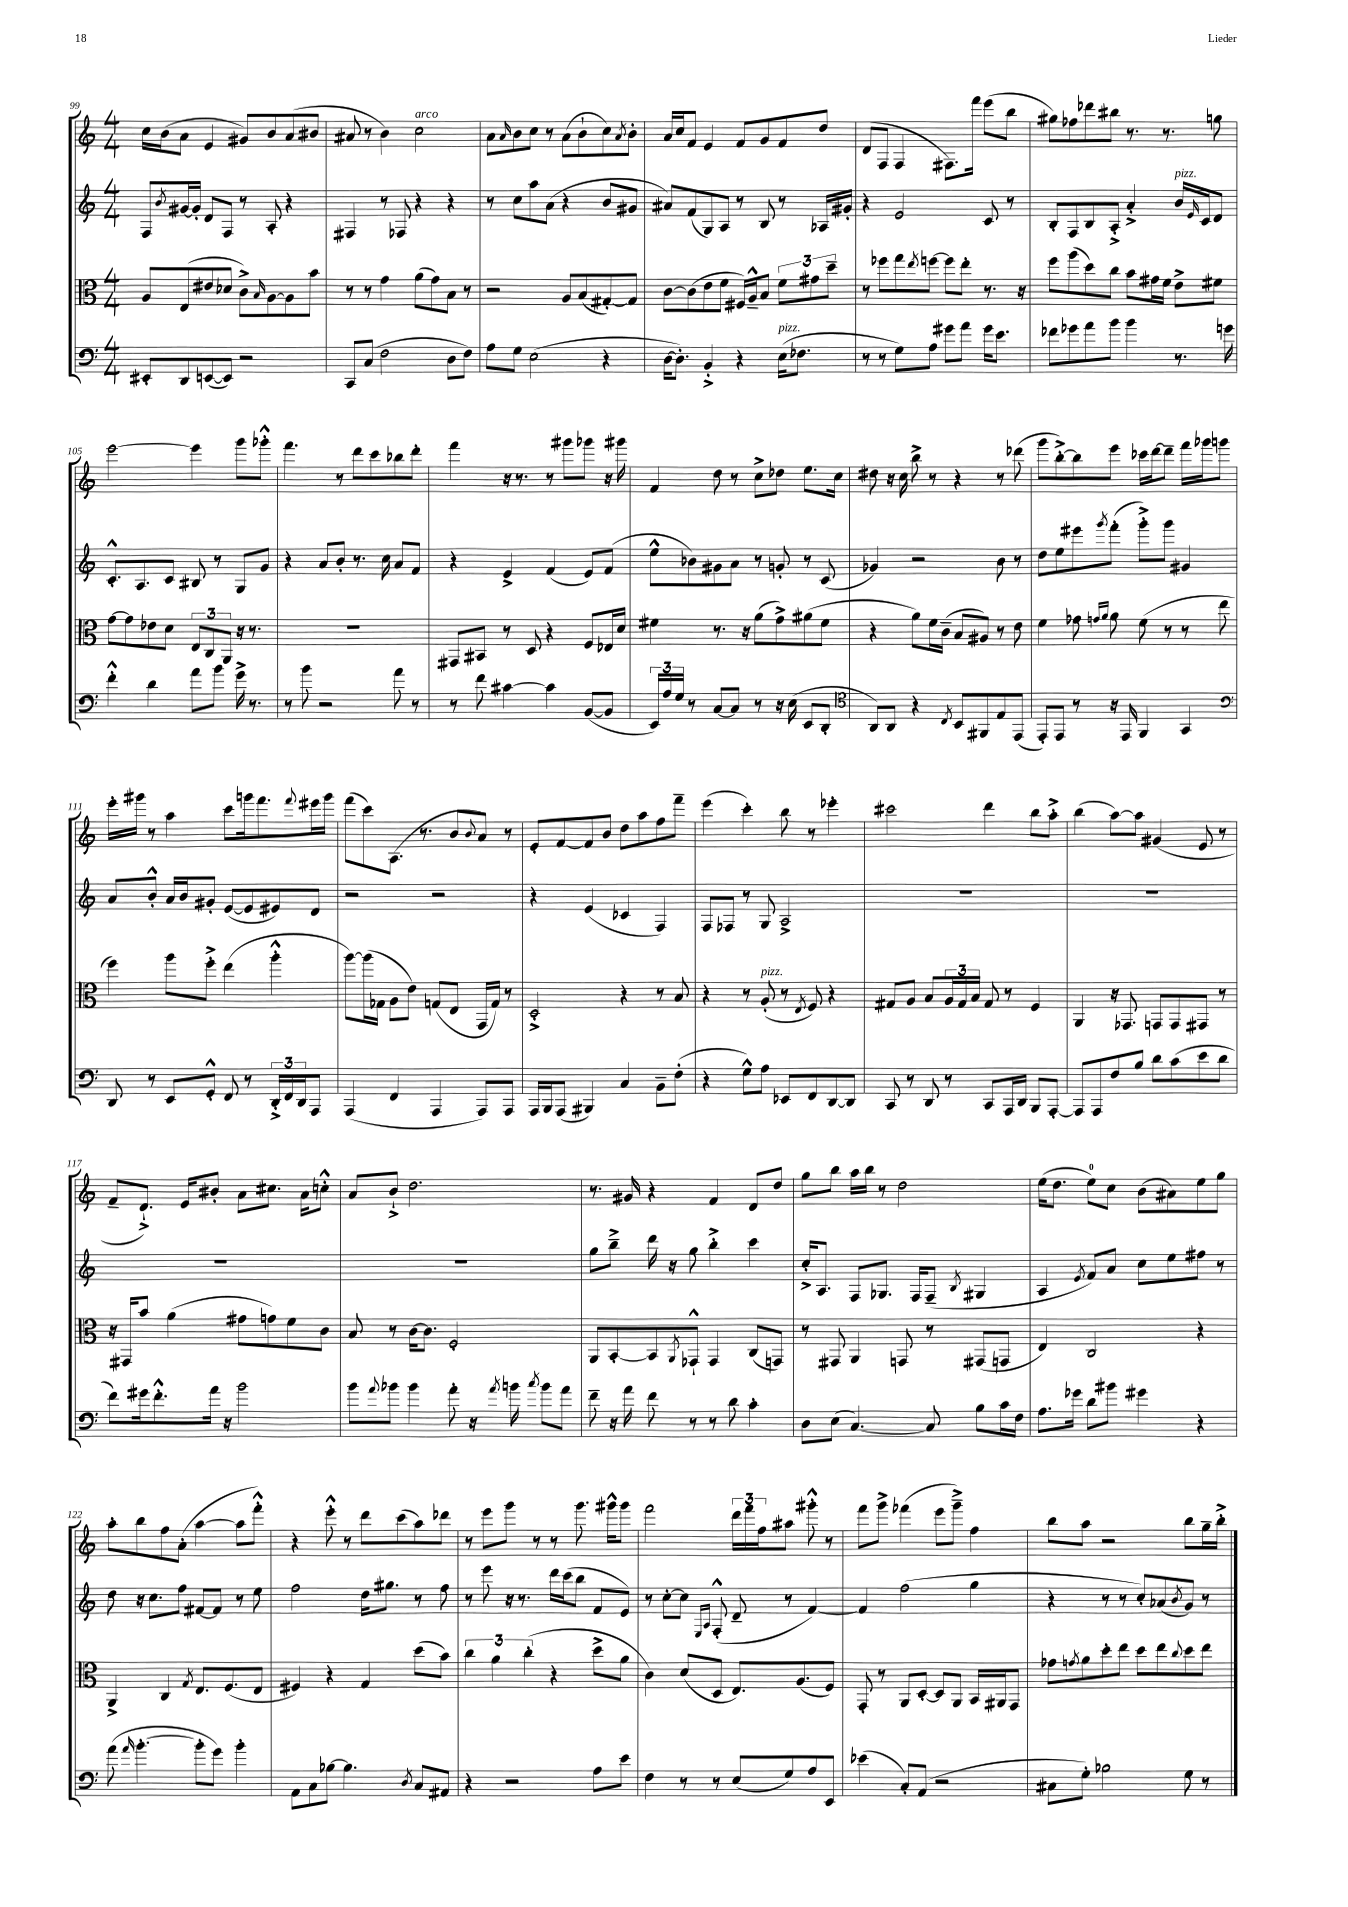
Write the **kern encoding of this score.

**kern	**kern	**kern	**kern
*staff4	*staff3	*staff2	*staff1
*clefF4	*clefC3	*clefG2	*clefG2
*k[]	*k[]	*k[]	*k[]
*M4/4	*M4/4	*M4/4	*M4/4
8EE#'/L	8A/L	8F/L	16cc\LL
.	.	.	(16b\J
.	.	8qb/	.
8DD/	(8E/	[16g#/L	8a\J
.	.	16g#'/]JJ	.
([8EE/	8e#/	8d/L	4e/
8EE/]J)	8d-/J	8F/J	.
2r	8c^\L)	8r	8g#/L)
.	16qqB/	.	.
.	[8A\	8A'/	8b/
.	8A\]	4r	(8a/
.	8b\J	.	8b#/J
=	=	=	=
8CC/L	8r	4F#/	8a#/
(8C/J	8r	.	8r
2F\	4g\	8r	4b\)
.	.	8F-/	.
.	(8a\L	4r	2cc\
.	8g\)	.	.
8D\L	8B\J	4r	.
8F\J)	8r	.	.
=	=	=	=
8A\L	2r	8r	8a\L
.	.	.	16qqa/
8G\J	.	8cc\L	8b\
(2E\	.	8aa\	8cc\J
.	.	(8a\J	8r
.	8A/L	4r	(8a\L
.	(8B/	.	8b`\
4r	[8G#'/)	8b/L	8cc\)
.	.	.	8qa/
.	8G#/]J	8g#/J	8b'\J
=	=	=	=
[16D\LK	[8c\L	8a#/L)	16a/LL
8.D'\]J)	.	.	16cc/J
.	(8c\]	(8f/	8f/J
4BB'^/	8e\	8G/)	4e/
.	8f\J	8A/J	.
4r	16F#/LL)	8r	8f/L
.	16A~^^/J	.	.
.	8B/J	8B/	8g/
(16E\LK	12f\L	8r	8f/
8.F-\J	.	.	.
.	12g#\	.	.
.	.	16A-/LL	8dd/J
.	12dd~\J	.	.
.	.	16g#'/JJ	.
=	=	=	=
8r	8r	4r	(8d/L
8r	8ff-\L	.	8F/J
8G\L)	8gg\	2e/	4F/
.	8qee/	.	.
8A\J	[8ff\J	.	.
8g#\L	8ff\]L	.	8.F#\L)
8a\J	8ee'\J	.	.
.	.	.	16fff\Jk
16g#\LK	8.r	8c/	(8eee\L
8.e\J	.	.	.
.	.	8r	8bb\J
.	16r	.	.
=	=	=	=
8f-\L	8ff\L	8B'/L	8gg#\L)
8g-\	(8aa\	8F/	8ff-\
8a\	8dd\)	8B/	8ddd-\
8b\J	8cc\J	8A'^/J	8bb#\J
4b\	8b\L	4a'^/	8.r
.	16g#\L	.	.
.	16f\JJ	.	8.r
8.r	8e^\L	16b/LL	.
.	.	16qqe/	.
.	.	16c/J	.
.	8f#\J	8d/J	8gg\
16g\	.	.	.
=	=	=	=
4f'^^\	[8g\L	8.c'^^/L	[2eee\
.	8g\]	.	.
.	.	8.A/	.
4d\	8e-\	.	.
.	8d\J	8c/J	.
8a\L	12E/L	8B#/	4eee\]
.	12C/	.	.
8b\J	.	8r	.
.	12AA/J	.	.
16g^\	16r	8G/L	8ggg\L
8.r	8.r	.	.
.	.	8g/J	8ggg-'^^\J
=	=	=	=
8r	1r	4r	4.fff\
8b\	.	.	.
2r	.	8a/L	.
.	.	8b'/J	8r
.	.	8.r	8ddd\L
.	.	.	8ccc\
.	.	16cc\	.
8a\	.	8a/L	8bb-\
8r	.	8f/J	8ddd'\J
=	=	=	=
8r	8GG#/L	4r	4fff\
8f\	8BB#/J	.	.
[4c#\	8r	4e^/	16r
.	.	.	8.r
.	8D/	.	.
4c#\]	4r	(4f/	8r
.	.	.	8ggg#\L
([8BB/L	8F/L	8e/L)	8ggg-\J
8BB/]J	16E-/L	(8f/J	16r
.	16d/JJ	.	16ggg#\
=	=	=	=
24EE/LL)	4f#\	8ee^^\L	4f/
24A/	.	.	.
24G/JJ	.	.	.
8r	.	8b-\)	.
[8C/L	8.r	8g#\	8dd\
8C/]J	.	8a\J	8r
.	16r	.	.
8r	(8a\L	8r	8cc^\L
16r	8g^\)	8g'/	8dd-\J
(16E\	.	.	.
8EE/L	(8a#\	8r	8.ee\L
8DD'/J	8f#\J	(8c/	.
.	.	.	16cc\Jk
=	=	=	=
*clefC4	*	*	*
8AA/L)	4r	4g-/)	8dd#\
8AA/J	.	.	16r
.	.	.	16cc\
4r	8a\L)	2r	8bb^\
.	16f\L	.	8r
.	(16c~\JJ	.	.
8qC/	.	.	.
8BB/L	8B/L	.	4r
8FF#/	8A#/J)	.	.
8E/	8r	8b\	8r
(8EE/J	8e\	8r	(8ddd-\
=	=	=	=
8EE'/L)	4f\	8dd\L	8ggg\L
8EE/J	.	8ee\	[8bb'^\)
8r	8g-\	8eee#\	8bb\]
.	16qqg/LL	.	.
.	16qqa/JJ	8qggg/	.
16r	8a\	(8fff'\J	8eee\J
16EE/	.	.	.
4FF/	(8f\	8ggg'^\L)	16ccc-\LL
.	.	.	[16ddd\J
.	8r	8ggg\J	8ddd~\]J
4GG/	8r	4g#/	16fff\LL
.	.	.	16ggg-\J
.	8ee\	.	8ggg\J
=	=	=	=
*clefF4	*	*	*
8DD/	4ff\)	8a/L	16eee'\LL
.	.	.	16ggg#\JJ
8r	.	8b'^^/J	8r
8EE/L	8aa\L	16a/LL	4aa\
.	.	16b/J	.
8GG'^^/J	8ff'^\J	8g#'/J	.
8FF/	(4ee\	([8e/L	8ccc\L
8r	.	8e/]	16ggg\k
.	.	.	8.fff\
24DD'^/LL	4aa'^^\	8e#/)	.
24FF/	.	.	.
24DD/J	.	.	.
.	.	.	8qqfff/
8AAA/J	.	8d/J	16eee#\L
.	.	.	16ggg\JJ
=	=	=	=
(4AAA/	[8aa\L)	2r	(8fff\L
.	(16aa\]L	.	8ccc\)
.	16G-\JJ	.	.
4FF/	8A\L	.	(8.A\J
.	8e\J)	.	.
.	.	.	8.r
4AAA/	(8G/L	2r	.
.	8E/J	.	8b/L
.	.	.	8qqb/
8AAA/L)	16GG/LL	.	8a/J)
.	16G/JJ)	.	.
8AAA/J	8r	.	8r
=	=	=	=
16AAA/LL	2D'^/	4r	8e'/L
16BBB/J	.	.	.
(8AAA/J	.	.	[8f/
4BBB#/)	.	(4e/	8f/]
.	.	.	8b/J
4C/	4r	4c-/	8dd\L
.	.	.	8aa\
8BB~\L	8r	4F/)	8ff\
(8F'\J	8B/	.	8fff~\J
=	=	=	=
4r	4r	8F/L	(4eee\
.	.	8F-/J	.
8G^^\L)	8r	8r	4ccc'\)
8A\J	(8A'/	8G/	.
8EE-/L	8r	2A^/	8bb\
.	8qE/	.	.
8FF/	8F/)	.	8r
[8DD/	4r	.	4eee-'\
8DD/]J	.	.	.
=	=	=	=
8CC/	8G#/L	1r	2ccc#\
8r	8A/J	.	.
8DD/	8B/L	.	.
8r	24A/L	.	.
.	24G#/	.	.
.	24B/JJ	.	.
8CC/L	8G#/	.	4ddd\
16AAA/L	8r	.	.
16DD/JJ	.	.	.
8BBB/L	4F/	.	8bb\L
[8AAA'/J	.	.	8aa'^\J
=	=	=	=
8AAA/]L	4AA/	1r	(4bb\
8AAA/	.	.	.
8F/	16r	.	[8aa\L)
.	8.GG-/	.	.
8B/J	.	.	8aa\]J
8d\L	8GG/L	.	(4g#/
(8c\	8GG/	.	.
8e\	8GG#/J	.	8e/
8d\J	8r	.	8r
=	=	=	=
8f\L)	16r	1r	8f~/L
.	16GG#/LK	.	.
16g#\k	8b/J	.	8.d`^/J)
8.f'^^\	.	.	.
.	(4a\	.	.
.	.	.	16e/LK
16a\Jk	.	.	8b#'/J
16r	.	.	.
2b\	8g#\L	.	8a\L
.	8g\)	.	8.cc#\J
.	8f\	.	.
.	.	.	16a\LK
.	8c\J	.	8cc'^^\J
=	=	=	=
8b\L	8B/	1r	8a/L
8qqa/	.	.	.
8b-\J	8r	.	8b`^/J
4b-\	[16c\LK	.	2.dd\
.	8.c\]J	.	.
8a'\	2F'/	.	.
16r	.	.	.
8qa/	.	.	.
16b\	.	.	.
8qcc/	.	.	.
8b\L	.	.	.
8a\J	.	.	.
=	=	=	=
8f~\	8AA/L	8gg\L	8.r
16r	[8BB'/	8bb~^\J	.
16a\	.	.	16g#/
8f\	8BB/]	16ddd\	4r
.	.	16r	.
.	8qAA/	.	.
8r	8GG-`^^/J	8gg\	.
8r	4GG-/	4bb'^\	4f/
8d\	.	.	.
4c'\	(8C/L	4ccc\	8d/L
.	8GG/J)	.	8dd/J
=	=	=	=
8D\L	8r	16cc'^/LK	8gg\L
.	.	8.A/J	.
(8E\J	8GG#/	.	8bb\J
[4.C/)	4AA/	8F/L	16aa\LL
.	.	.	16bb\JJ
.	.	8.G-/J	8r
.	8GG/	.	2dd\
.	.	16F/LK	.
8C/]	8r	(8F~/J	.
.	.	8qB/	.
8B\L	(8GG#/L	4G#/	.
16c\L	8GG/J	.	.
16F\JJ	.	.	.
=	=	=	=
8.A\L	4E/)	4A/	(16ee\LK
.	.	.	8.dd\J
16g-\Jk	.	.	.
.	.	8qe/	.
8d\L	2C/	8f/L)	8ee\L)
8b#\J	.	8a/J	8cc\J
4g#\	.	8cc\L	(8b\L
.	.	8ee\	8a#\)
4r	4r	8ff#\J	8ee\
.	.	8r	8gg\J
=	=	=	=
(8a\	4AA^/	8dd\	8aa'\L
16qqa/	.	.	.
[4.b'\	.	16r	8bb\
.	.	8.cc\L	.
.	4C/	.	8ff\
.	.	8ff\J	(8a'\J
.	8qG/	.	.
8b'\]L	8.E/L	[8f#/L	[4aa\
8g\J)	.	8f#/]J	.
.	(8.F/	.	.
4b'\	.	8r	8aa\]L
.	8E/J	8ee\	8fff'^^\J)
=	=	=	=
8AA\L	4F#/)	2ff\	4r
8C\	.	.	.
[8B-\J	4r	.	8eee'^^\
4.B-\]	.	.	8r
.	4G/	16dd\LK	8ddd\L
.	.	8.gg#\J	.
.	.	.	(8ccc\
8qD/	.	.	.
8C/L	(8dd\L	8r	8aa\)
8AA#/J	8b\J)	8ff\	8ddd-\J
=	=	=	=
4r	6cc\	8r	8r
.	.	8eee\	8eee\L
.	6a\	.	.
2r	.	16r	8ggg\J
.	.	8.r	.
.	(6cc'\	.	.
.	.	.	8r
.	4r	16ddd\LL	8r
.	.	(16ccc\J	.
.	.	8bb\J	8.ggg\
8A\L	8dd^\L	8f/L	.
.	.	.	16ggg#^^\LK
8e\J	8a\J	8e/J)	8ggg#\J
=	=	=	=
4F\	4c\)	8r	2fff\
.	.	[8cc'\L	.
8r	(8d/L	8cc\]J	.
.	.	16qqE/LL	.
.	.	16qqA/JJ	.
8r	8D/J	(8F'^^/	.
(8E/L	8.E/L)	8d~/	24ddd\LL
.	.	.	24fff\
.	.	.	24ff\J
8G/)	.	8r	8aa#\J
.	(8.A/	.	.
8A/	.	[4f/)	8ggg#'^^\
8EE/J	8F/J)	.	8r
=	=	=	=
(4e-\	8GG'/	4f/]	8fff\L
.	8r	.	8ggg^\J
8C'/L)	8AA/L	(2ff\	(4fff-\
(8AA/J	[8D'/J	.	.
2r	8D/]L	.	8eee\L
.	8AA/J	.	8ggg~^\J)
.	16BB/LL	4gg\	4ff\
.	16AA#/J	.	.
.	8GG/J	.	.
=	=	=	=
8C#\L	8g-\L	4r	8bb\L
.	8qg/	.	.
8G'\J)	8a\	.	8aa\J
2B-\	8dd'\	8r	2r
.	8ee\J	8r	.
.	8dd\L	8cc'/L)	.
.	8ee\	(8a-/	.
.	8qqcc/	8qb/	.
8G\	8dd\	8g/J)	8bb\L
8r	8ee\J	8r	16gg~\L
.	.	.	16bb'^\JJ
==	==	==	==
*-	*-	*-	*-
